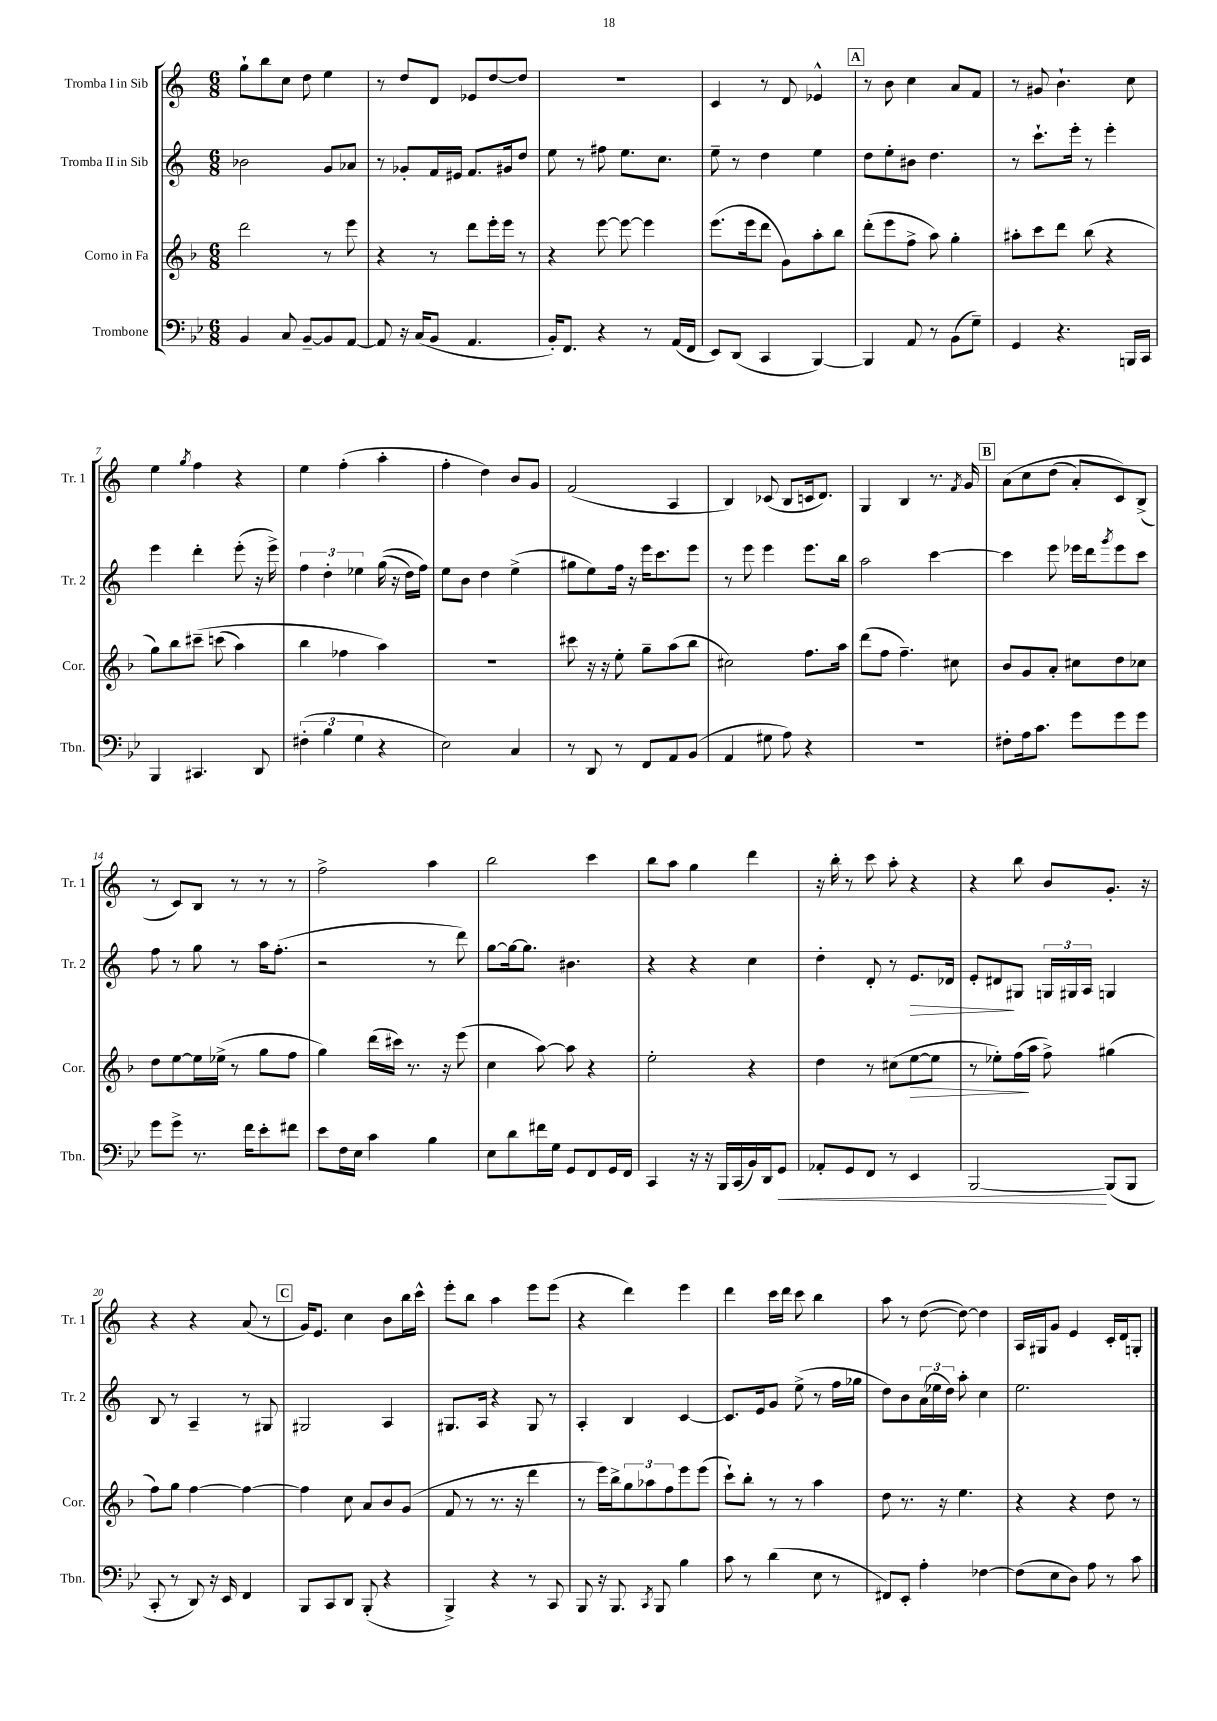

**kern	**kern	**kern	**kern
*staff4	*staff3	*staff2	*staff1
*clefF4	*clefG2	*clefG2	*clefG2
*k[b-e-]	*k[b-]	*k[]	*k[]
*M6/8	*M6/8	*M6/8	*M6/8
4BB-	2ddd	2b-	8gg`
.	.	.	8bb
8C	.	.	8cc
[8BB-~	.	.	8dd
8BB-]	8r	8g	4ee
[8AA	8eee	8a-	.
=	=	=	=
8AA]	4r	8r	8r
16r	.	8g-'	8dd
(16C	.	.	.
8BB-	8r	16f	8d
.	.	16e#	.
4.AA	8ddd	8.f	8e-
.	16eee'	.	[8dd
.	16eee	16g#	.
.	8r	8dd	8dd]
=	=	=	=
16BB-')	4r	8ee	2.r
8.FF	.	.	.
.	.	8r	.
4r	[8eee	8ff#	.
.	8eee_	8.ee	.
8r	4eee]	.	.
.	.	8.cc	.
(16AA	.	.	.
16FF	.	.	.
=	=	=	=
8EE-)	(8.eee	8ee~	4c
(8DD	.	8r	.
.	16eee	.	.
4CC	8ddd	4dd	8r
.	8g)	.	8d
[4BBB-)	8aa'	4ee	4e-^^
.	8bb-	.	.
=	=	=	=
4BBB-]	(8ddd'	8dd	8r
.	8eee	8ee'	8b
8AA	8ff^	8b#	4cc
8r	8aa)	4.dd	.
(8BB-	4gg'	.	8a
8G~)	.	.	8f
=	=	=	=
4GG	8aa#'	8r	8r
.	8ccc	8.ccc`	8g#
4.r	8ddd	.	4.b`
.	.	16eee'	.
.	(8bb-	8r	.
.	4r	4eee'	.
16BBB	.	.	8cc
16CC	.	.	.
=	=	=	=
4BBB-	8gg)	4eee	4ee
.	8bb-	.	.
.	.	.	8qgg
4.CC#	&(8ccc#~	4ddd'	4ff
.	(8ccc	.	.
.	4aa)	(8eee'	4r
8DD	.	16r	.
.	.	16eee^)	.
=	=	=	=
(6F#'	4bb-	6ff	4ee
6B-	.	6dd'	.
.	4ff-	.	(4ff'
6G	.	6ee-	.
4r	4aa&)	&((16gg	4aa'
.	.	16r	.
.	.	16dd)	.
.	.	16ff&)	.
=	=	=	=
2E-)	2.r	8ee	4ff'
.	.	8b	.
.	.	4dd	4dd)
4C	.	(4ee^	8b
.	.	.	8g
=	=	=	=
8r	8ccc#	8gg#	(2f
8DD	16r	8ee)	.
.	16r	.	.
8r	8ee'	16ff	.
.	.	16r	.
8FF	8gg~	16eee	.
.	.	8.ccc	.
8AA	(8aa	.	4A
(8BB-	8bb-	8eee	.
=	=	=	=
4AA	2cc#)	8r	4B)
.	.	8eee	.
8G#	.	4eee	(8c-
8A)	.	.	8B
4r	8.ff	8.eee	16c
.	.	.	8.d)
.	16aa	16bb	.
=	=	=	=
2.r	(8ddd	2aa	4G
.	8ff	.	.
.	4.ff~)	.	4B
.	.	[4ccc	8.r
.	8cc#	.	.
.	.	.	8qf
.	.	.	16g
=	=	=	=
8F#'	8b-	4ccc]	&(8a
16A	8g	.	8cc
8.c	.	.	.
.	8a'	8eee	(8dd
8g	8cc#	16eee-	8a')
.	.	16ddd	.
.	.	8qggg	.
8g	8dd	8eee-	8c&)
8g	8cc-	8ccc	(8B^
=	=	=	=
8g	8dd	8ff	8r
8g^	[8ee	8r	8c)
8.r	16ee]	8gg	8B
.	(16ee-^	.	.
.	8r	8r	8r
16f	.	.	.
8e-'	8gg	16aa	8r
.	.	(8.ff'	.
8f#	8ff	.	8r
=	=	=	=
8e-	4gg)	2r	2ff^
16F	.	.	.
16E-	.	.	.
4c	(16ddd	.	.
.	16ccc#)	.	.
.	8.r	.	.
4B-	.	8r	4aa
.	16r	.	.
.	(8eee	8ddd)	.
=	=	=	=
8E-	4cc	[8gg	2bb
8d	.	16gg_	.
.	.	8.gg]	.
16f#	[8aa)	.	.
16G	.	.	.
8GG	8aa]	4.b#	.
8FF	4r	.	4ccc
16GG	.	.	.
16FF	.	.	.
=	=	=	=
4CC	2ee'	4r	8bb
.	.	.	8aa
16r	.	4r	4gg
16r	.	.	.
16BBB-	.	.	.
(16CC	.	.	.
16BB-)	4r	4cc	4ddd
16DD	.	.	.
8GG	.	.	.
=	=	=	=
8AA-'	4dd	4dd'	16r
.	.	.	16bb'
8GG	.	.	8r
8FF	8r	8d'	8ccc
8r	(8cc#	8r	8aa'
4EE-	[8ee	8.e	4r
.	8ee]	.	.
.	.	16d-	.
=	=	=	=
[2BBB-	8r	8e'	4r
.	8ee-')	8d#	.
.	(16ff	8G#	8bb
.	16aa	.	.
.	8ff^)	24G	8b
.	.	24G#	.
.	.	24A	.
(8BBB-]	(4gg#	4G	8.g'
8BBB-	.	.	.
.	.	.	16r
=	=	=	=
8CC'	8ff)	8B	4r
8r	8gg	8r	.
8DD)	[4ff	4A~	4r
16r	.	.	.
16EE-	.	.	.
4FF	4ff_	8r	(8a
.	.	8G#	8r
=	=	=	=
8BBB-	4ff]	2G#	16g)
.	.	.	8.e
8CC	.	.	.
8DD	8cc	.	4cc
(8BBB-'	8a	.	.
4r	8b-	4A	8b
.	(8g	.	16bb
.	.	.	16ccc^^
=	=	=	=
4BBB-^)	8f	8.G#	8eee'
.	8r	.	8bb
.	.	16A	.
4r	8.r	4r	4aa
.	16r	.	.
8r	4ddd	8G#	8eee
8CC	.	8r	(8eee
=	=	=	=
8BBB-	8r	4A'	4r
16r	16eee)	.	.
8.BBB-	16bb-^	.	.
.	12gg	4B	4ddd)
.	12aa-	.	.
8qCC	.	.	.
8BBB-	.	.	.
.	12ff	.	.
4B-	8eee	[4c	4eee
.	(8eee	.	.
=	=	=	=
8c	8ccc`)	8.c]	4ddd
8r	8bb-'	.	.
.	.	16e	.
(4d	8r	8g	16ccc
.	.	.	16ddd
.	8r	(8ee^	8ccc
8E-	4aa	8r	4bb
8r	.	16ff	.
.	.	16gg-	.
=	=	=	=
8FF#)	8dd	8dd)	8aa
8EE-'	8.r	8b	8r
4A'	.	(24a	([8dd
.	.	24ee-	.
.	16r	.	.
.	.	24dd)	.
.	4.ee	8aa'	8dd_)
[4F-	.	4cc	4dd]
=	=	=	=
(8F-]	4r	2.ee	16A
.	.	.	16G#
8E-	.	.	8g
8D)	4r	.	4e
8A	.	.	.
8r	8dd	.	16c'
.	.	.	16d
8c	8r	.	8G'
==	==	==	==
*-	*-	*-	*-
